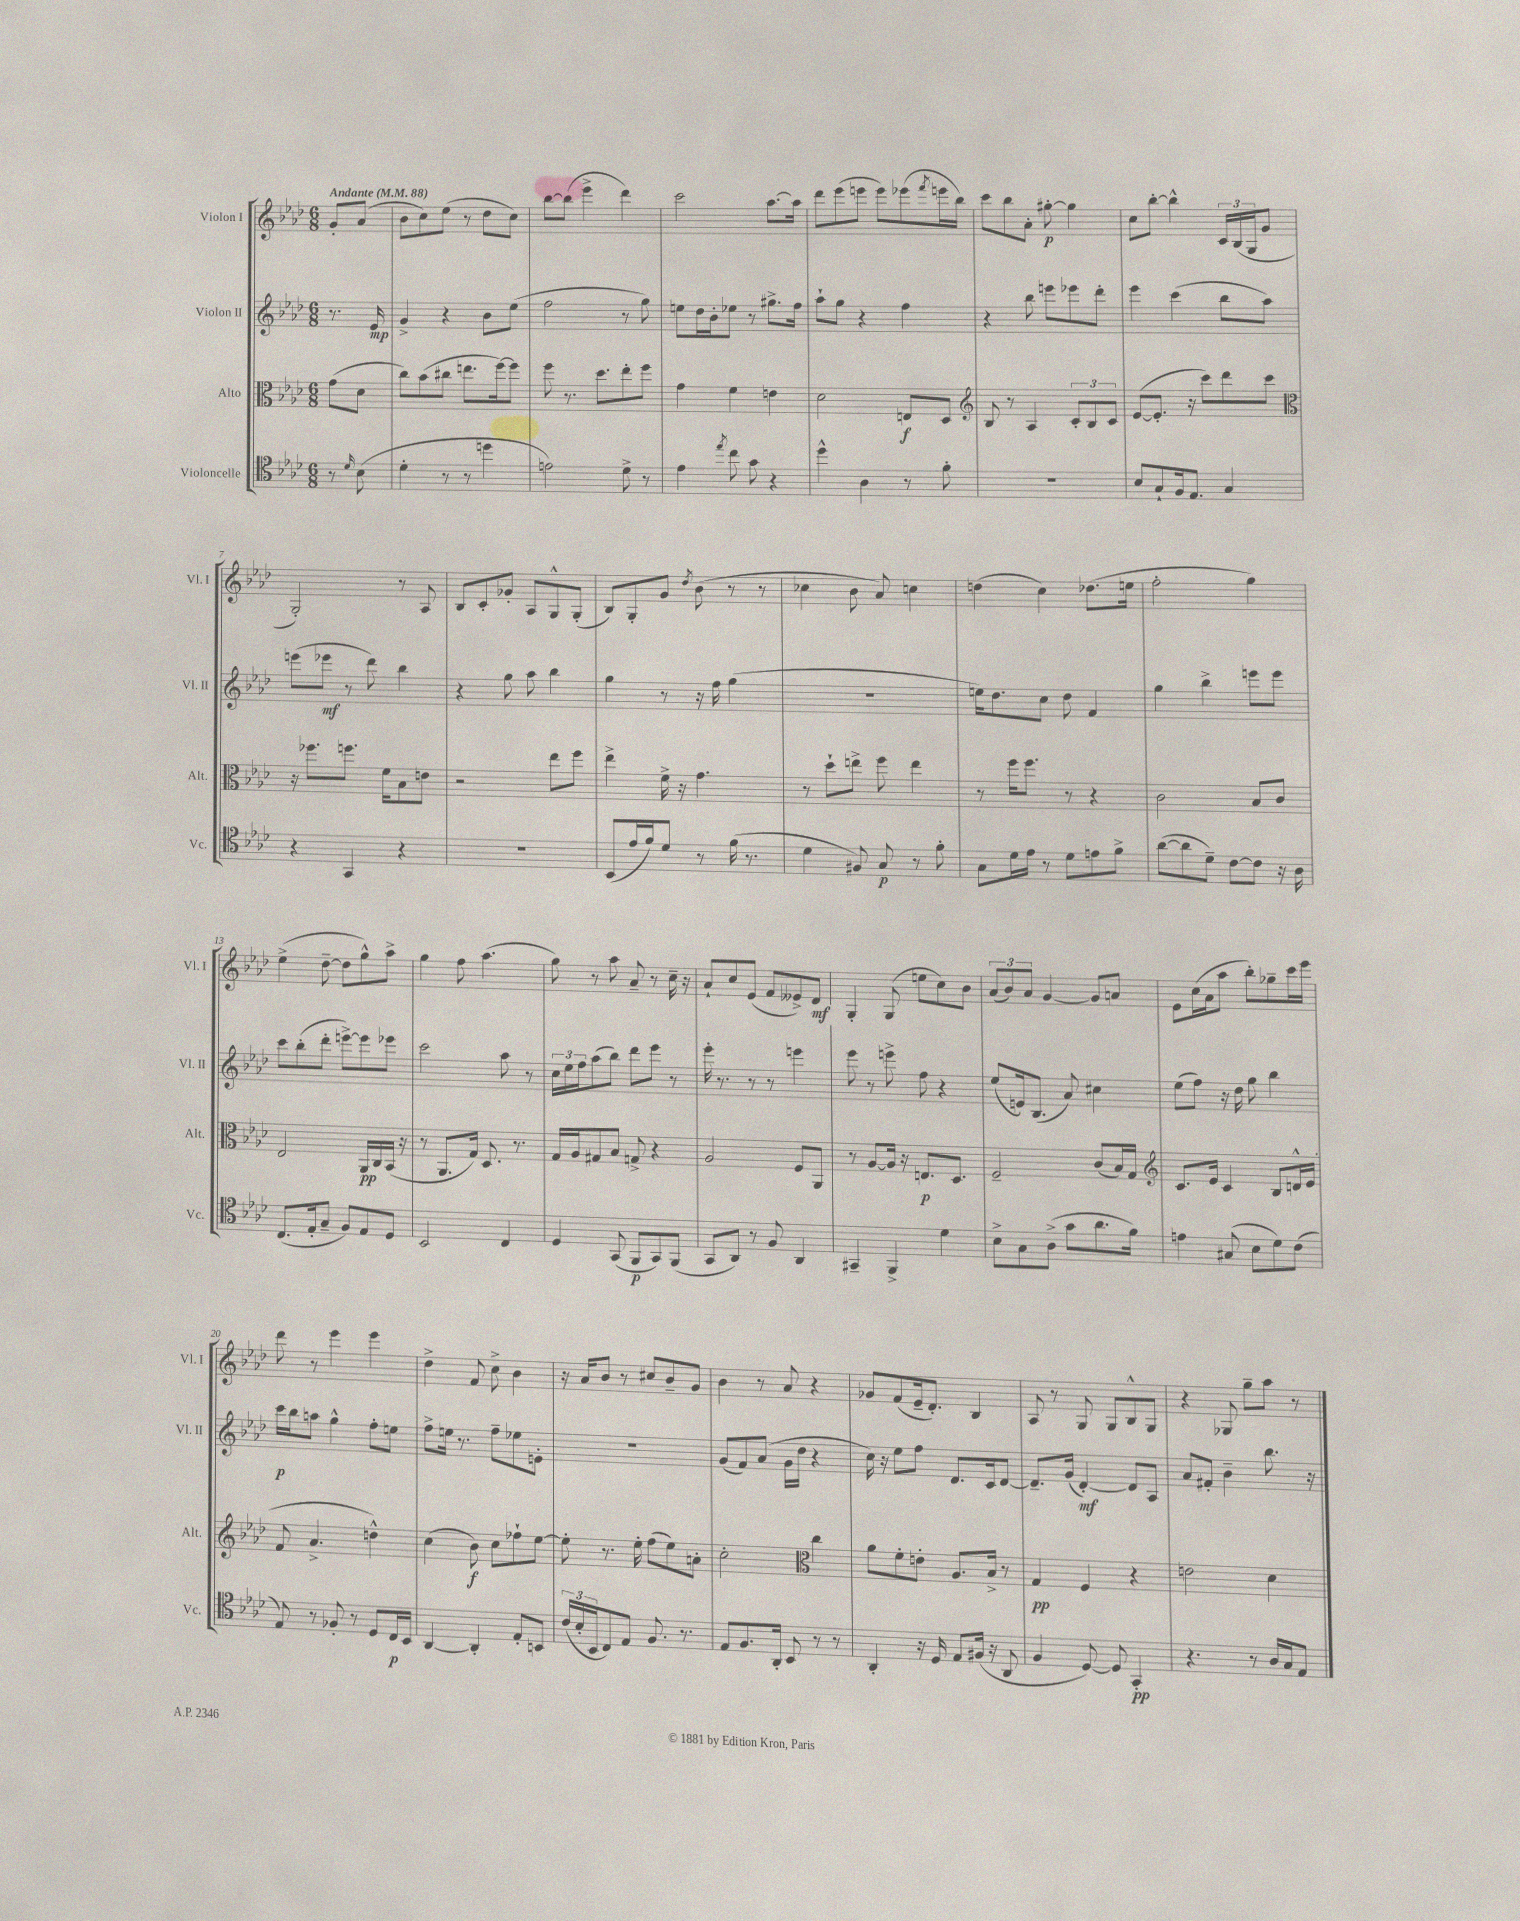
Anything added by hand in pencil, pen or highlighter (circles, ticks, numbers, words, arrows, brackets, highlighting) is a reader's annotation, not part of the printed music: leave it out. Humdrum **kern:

**kern	**kern	**kern	**kern
*staff4	*staff3	*staff2	*staff1
*clefC4	*clefC3	*clefG2	*clefG2
*k[b-e-a-d-]	*k[b-e-a-d-]	*k[b-e-a-d-]	*k[b-e-a-d-]
*M6/8	*M6/8	*M6/8	*M6/8
*MM88	*MM88	*MM88	*MM88
8r	(8g\L	8.r	8g'/L
16qqd-/	.	.	.
(8B-\	8d-\J	.	(8a-/J
.	.	16e-/	.
=	=	=	=
4d-'\	8cc\L)	4g^/	8b-\L
.	(8b-\	.	8cc\)
8r	8cc#\J	4r	(8ee-\J
8r	8.ee\L	.	8r
4dd\	.	8b-\L	8dd-\L
.	[16ff\k)	.	.
.	8ff\]J	(8ee-\J	8cc\J)
=	=	=	=
2e\)	8ff\	2ff\	[8bb-\L
.	8.r	.	(8bb-\]J
.	.	.	4eee-^\
.	8.dd-\L	.	.
8d-^\	8ee-'\	8r	4ddd-\)
8r	8ff\J	8gg\)	.
=	=	=	=
4e-\	4g\	8ee\L	2ccc\
.	.	16dd-\L	.
.	.	16b-'\J	.
8qee-/	.	.	.
8cc\	4f\	8ee-\J	.
8g\	.	8r	.
4r	4e\	8.gg#^\L	[8.aa-\L
.	.	16ff\Jk	16aa-\]Jk
=	=	=	=
4dd-^^\	2d-\	8aa-`\L	8ddd-\L
.	.	8gg\J	(8eee-\
4A-\	.	4r	8eee\J
.	.	.	8eee\L)
8r	8E/L	4ff\	(8eee-\
.	.	.	8qfff/
8f'\	8D-/J	.	16eee\L
.	.	.	16bb-\JJ)
=	=	=	=
*	*clefG2	*	*
2.r	8B-/	4r	8ccc\L
.	8r	.	8bb-\
.	4A-/	8bb-\	8a-'\J
.	.	8eee\L	[8gg#'\
.	12c'/L	8eee-\	4gg#\]
.	12B-/	.	.
.	.	8ddd-'\J	.
.	12c/J	.	.
=	=	=	=
8B-/L	([8e-/L	4eee-\	8cc\L
8G`/	8.e-'/]J	.	[8bb-'\J
16F/k	.	(4ccc\	4bb-^^\]
8.E-/J	16r	.	.
.	8ccc\L)	.	.
4G/	8ddd-\	8bb-\L	24c/LL
.	.	.	(24B-/
.	.	.	24G/J
.	8ccc\J	8aa-\J)	8g/J
=	=	=	=
*	*clefC3	*	*
4r	16r	(8eee\L	2G'/)
.	8.ff-\L	.	.
.	.	8eee-\J	.
4GG/	8.ff\J	8r	.
.	.	8ddd-\)	.
.	16f\LK	.	.
4r	8B-\	4bb-\	8r
.	8e\J	.	8A-/
=	=	=	=
2.r	2r	4r	8B-/L
.	.	.	8c'/
.	.	8gg\	8g-'/J
.	.	8aa-\	8A-/L
.	8ee-\L	4bb-\	8G^^/
.	8ff\J	.	(8G'/J
=	=	=	=
(8BB-/L	4ee-^\	4gg\	8B-/L)
16e-/L	.	.	8G'/
16f/J)	.	.	.
8d-/J	16f^\	8r	8g/J
.	16r	.	.
.	.	.	8qdd-/
8r	4.g\	16r	(8b-\
.	.	16ff\	.
(16f\	.	(4gg\	8r
8.r	.	.	.
.	.	.	8r
=	=	=	=
4d-\	8r	2.r	4cc-\
.	8dd-`\L	.	.
8F#/)	8ee^\J	.	8b-\
8G/	8ff\	.	8a-/)
8r	4ee\	.	4cc\
8f'\	.	.	.
=	=	=	=
8G\L	8r	16ee\LK)	(4dd\
.	.	8.dd-\	.
16d-\L	16ff\LK	.	.
16e-\JJ	8.ff\J	.	.
8r	.	8cc\J	4cc\)
8d-\L	8r	8dd-\	.
8e\	4r	4f/	(8.dd-\L
8f^\J	.	.	.
.	.	.	16ee\Jk
=	=	=	=
([8a-\L	2c\	4gg\	2ff'\
8a-\]	.	.	.
8d-~\J)	.	4bb-^\	.
[8c\L	.	.	.
8c\]J	8B-/L	8eee\L	4gg\)
16r	8c/J	8eee\J	.
16A-\	.	.	.
=	=	=	=
(8.C/L	2E-/	8ccc\L	(4ee-^\
.	.	(8bb-'\	.
16E-'/k	.	.	.
8G~/J	.	8ddd-'\J	[8dd-~\
8F/L)	.	[8eee^\L)	8dd-\]L
8E-/	16AA-/LL	8eee\]	8gg^^\)
.	16C/	.	.
8D-/J	(16BB-/JJ	8eee-\J	8aa-^\J
.	16r	.	.
=	=	=	=
2BB-/	8r	2ccc\	4gg\
.	8.AA-/L	.	.
.	.	.	8ff\
.	16G/Jk)	.	.
.	8.D-/	.	(4.aa-\
4C/	.	8aa-\	.
.	8.r	.	.
.	.	8r	.
=	=	=	=
4D-/	16G/LL	24cc\LL	8gg\)
.	.	24ee-\	.
.	16A-/J	.	.
.	.	24ff\J	.
.	8G#/	(8aa-\	8r
(8GG/	8B-/J	8bb-\J)	8aa-\
8FF/L	8G^/	8ddd-\L	8a-~/
8GG/)	4r	8eee-\J	8r
(8FF/J	.	8r	16cc~\
.	.	.	16r
=	=	=	=
8GG/L	2A-/	16eee-'\	8a-`/L
.	.	8.r	.
8AA-/J)	.	.	8cc/
8r	.	8r	(8e-/J
8F/	.	8r	8f/L
4AA-/	8F/L	4eee\	8e--^/)
.	8AA-/J	.	8d-/J
=	=	=	=
4GG#~/	8r	8eee-\	4G'/
.	[8A-/L	8r	.
4FF^/	16A-/]Jk	8eee^\	(8G/
.	16r	.	.
.	8.E/L	8ff\	8ee\L
4d-\	.	4r	8cc\)
.	8.D-/J	.	.
.	.	.	8b-\J
=	=	=	=
8B-^\L	2F~/	(8ee-/L	(12a-/L
.	.	.	12b-/)
8G\	.	16e/k)	.
.	.	.	12a-/J
.	.	(8.B-/J	.
(8A-^\J	.	.	[4g/
8g\L	.	8a-/)	.
8.a-\	(8c/L	4cc#\	8g/]L
.	16B-/L)	.	8a/J
16f\Jk)	16G/JJ	.	.
=	=	=	=
*	*clefG2	*	*
4e\	8.c/L	(8ee-\L	8e-\L
.	.	8ff\J)	(16cc\L
.	16e-/Jk	.	16a-\J
(8G#/	4c/	16r	8aa-\J
.	.	16dd-\	.
8B-\L	.	8gg\	8bb-'\L)
8d-\)	8B-/L	4bb-\	8gg-~\
(8c\J	16d^^/L	.	16ccc\L
.	(16e-/JJ	.	16eee-\JJ
=	=	=	=
8E-/)	8f/	16ccc\LL	8ddd-\
.	.	16bb-\J	.
8r	4.a-^/	8aa\J	8r
8F-'/	.	4gg^^\	4eee-\
8r	.	.	.
8D-/L	4dd^^\)	8ff'\L	4eee-\
16C/L	.	8ee\J	.
16BB-/JJ	.	.	.
=	=	=	=
[4AA-/	(4cc\	8ff^\L	4dd-^\
.	.	16ee\Jk	.
.	.	8.r	.
4AA-'/]	8b-\)	.	8f/
.	8cc\L	8ff~\L	8cc^\
8E-'/L	8ff-`\	8ee-\	4b-\
8BB/J	[8ee-\J	8e'\J	.
=	=	=	=
(24c/LL	8ee-'\]	2.r	16r
24B-'/	.	.	.
.	.	.	16a-/LK
24BB-/J	.	.	.
8C/)	8.r	.	8b-/J
8E-/J	.	.	8r
.	16ee-'\	.	.
8.F/	(8ff\L	.	8cc#/L
.	8ee-\)	.	8b-~/
8.r	.	.	.
.	8a'\J	.	8g/J
=	=	=	=
8E-/L	2cc'\	(8g/L	4b-\
8.F/	.	8f/)	.
.	.	(8a-/J	8r
16AA-'/Jk	.	.	.
8BB-/	.	16g\LL	8a-/
.	.	16dd-\JJ	.
*	*clefC3	*	*
8r	4cc\	4r	4r
8r	.	.	.
=	=	=	=
4AA-'/	8a-\L	16cc\)	8g-/L
.	.	16r	.
.	8f'\	8ee-\L	(8f/
16r	8e'\J	8ff\J	16e-~/k
16D-/	.	.	8.d-'/J)
8E-/L	8.A-/L	8.d-/L	.
(16F#/Jk	.	.	4B-/
16r	16B-^/Jk	16c/k	.
8AA-/	8r	[8d-/J	.
=	=	=	=
4F/	4G/	8.d-~/]L	8A-/
.	.	.	8r
.	.	(16g/Jk	.
[8D-/)	4F/	[4d-'/)	8G/
8D-/]	.	.	8G/L
4GG'/	4r	8d-/]L	8B-^^/
.	.	8A-/J	8G/J
=	=	=	=
4.r	2e\	8a-/L	4r
.	.	8f#'/J	.
.	.	4b-~\	8G-/
8r	.	.	8gg~\L
16A-/LL	4d-\	8.bb-\	8aa-\J
16G/J	.	.	.
8E-/J	.	.	8r
.	.	16r	.
==	==	==	==
*-	*-	*-	*-
